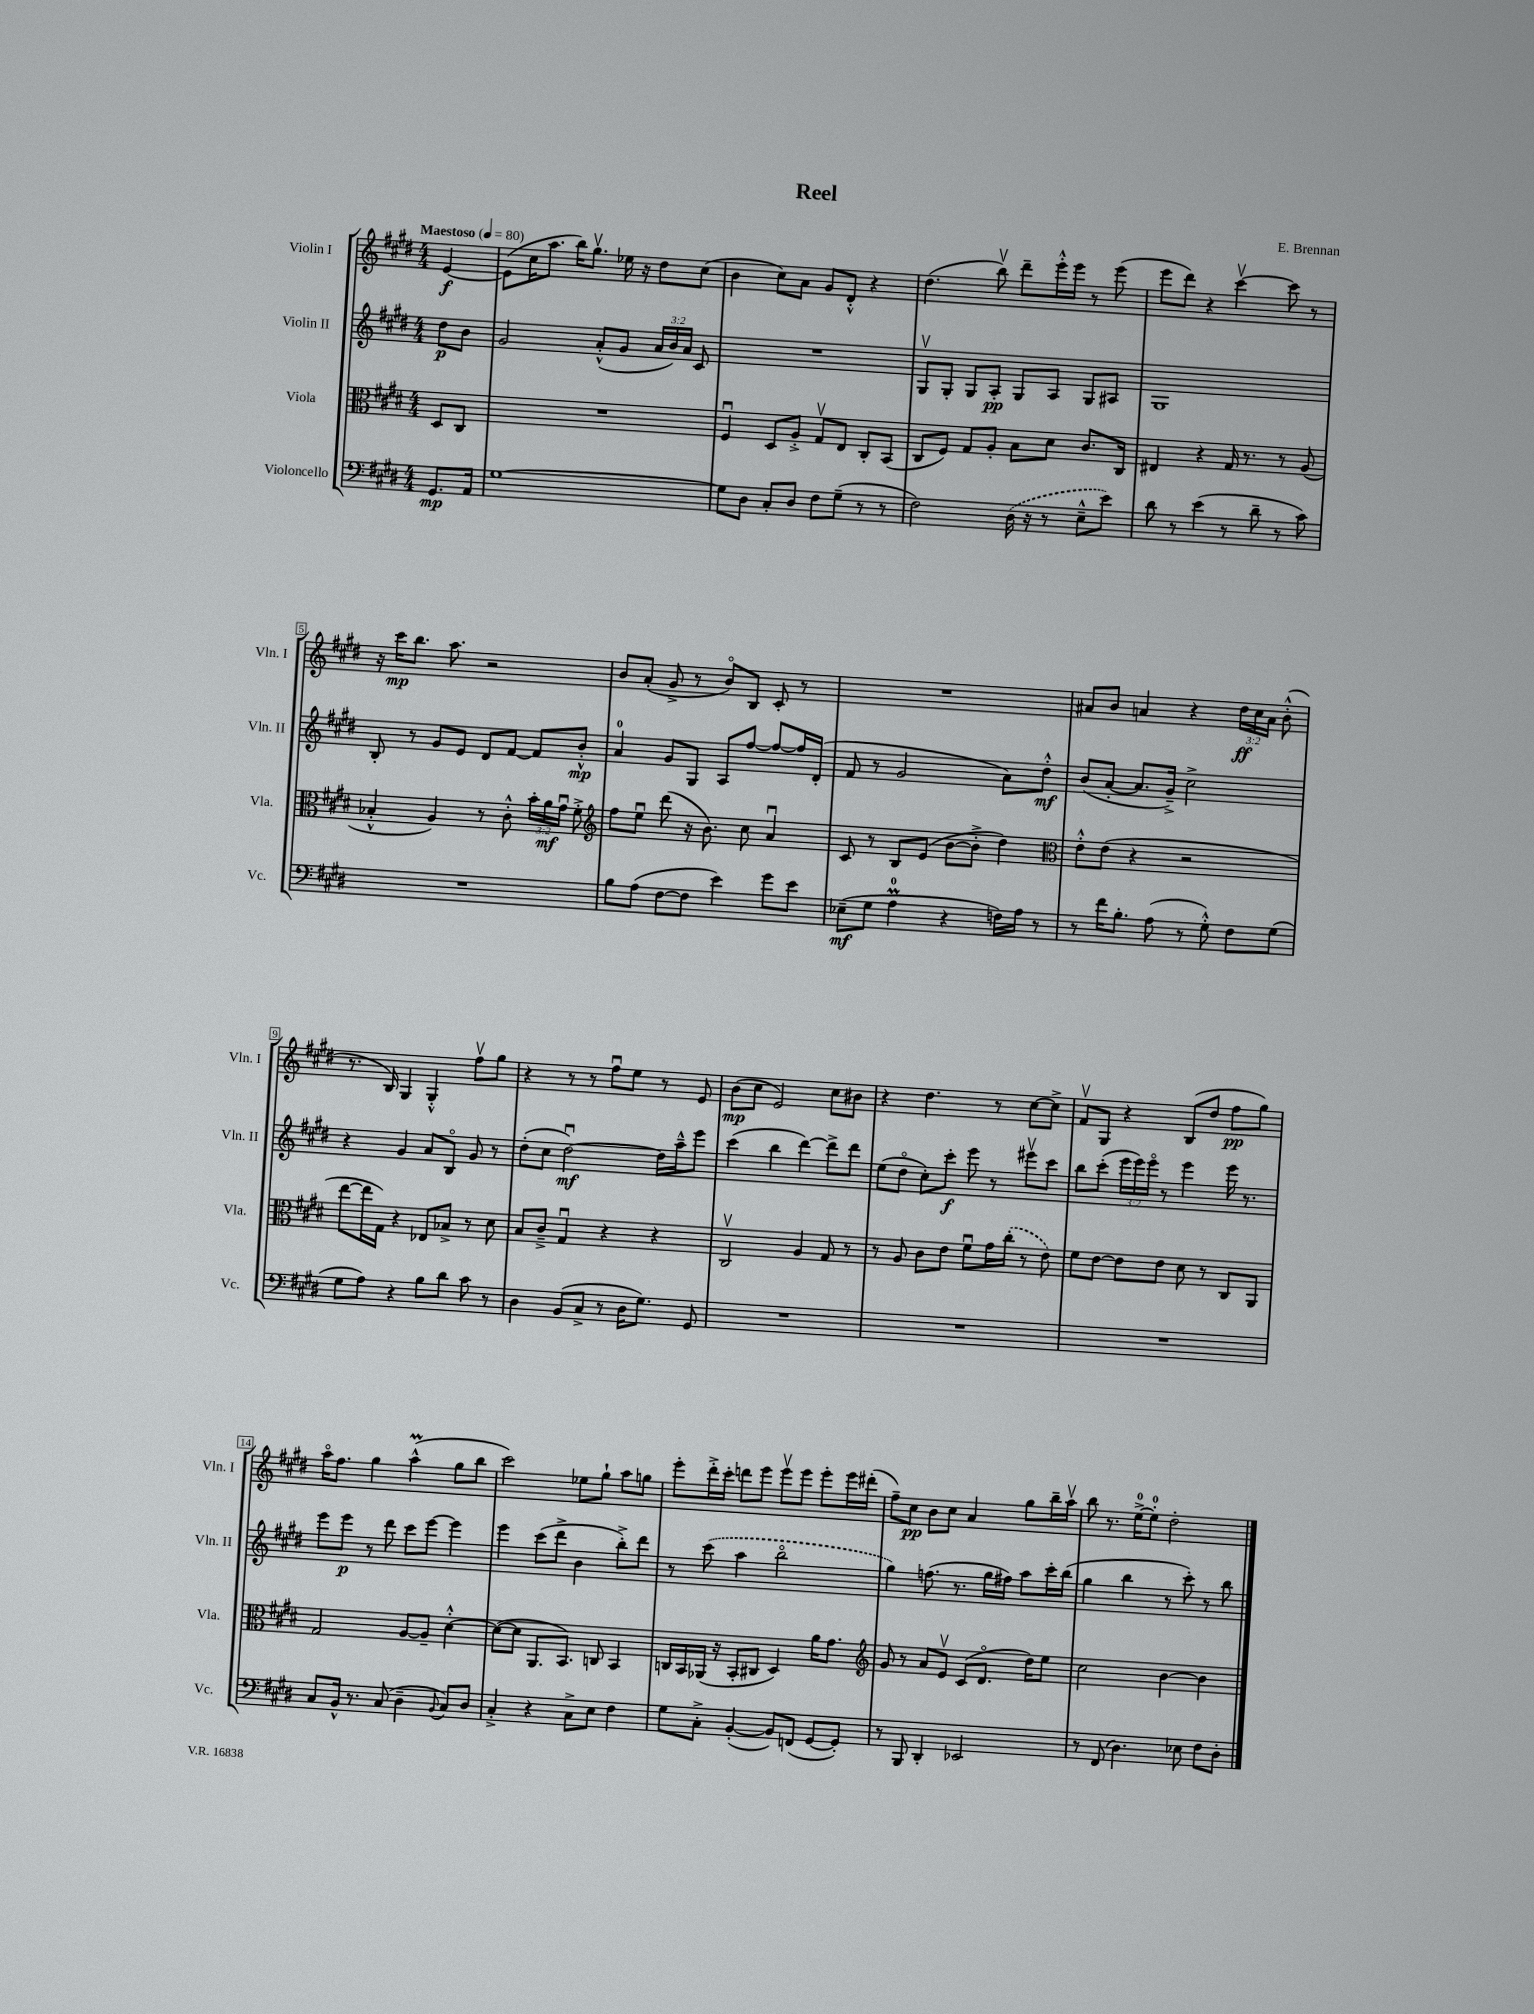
\header { title = "Reel" composer = "E. Brennan" }
<<
\new StaffGroup <<
\new Staff = "s0" \with { instrumentName = "Violin I" shortInstrumentName = "Vln. I" } {
    \clef treble \key e \major \numericTimeSignature \time 4/4 \override Staff.TupletNumber.text = #tuplet-number::calc-fraction-text \partial 4 \tempo "Maestoso" 4 = 80
    \autoBeamOff e'4~\f |
    e'8[( cis''16 a''8.] b''16[) gis''8.]\upbow ees''16 r16 dis''8[ cis''8]( |
    b'4 cis''8[) a'8] gis'8[ dis'8]-.-^ r4 |
    dis''4.( b''8\upbow) dis'''8[-- e'''16-.-^ e'''16] r8 e'''8( |
    e'''8[ dis'''8]) r4 cis'''4~\upbow cis'''8 r8 |
    r16 cis'''16[\mp b''8.] a''8. r2 |
    b'8[ a'8]-.( gis'8-> r8 b'8[\flageolet) b8] cis'8-. r8 |
    R1 |
    ais'8[ b'8] a'4 r4 \tuplet 3/2 { dis''16[\ff cis''16 a'16] } b'8-.-^( |
    r8. b16) gis4 gis4-.-^ fis''8[\upbow gis''8] |
    r4 r8 r8 fis''8[\downbow e''8] r8 e'8 |
    b'8[\mp( cis''8] e'2) cis''8[ bis'8] |
    r4 dis''4. r8 cis''8[~ cis''8]-> |
    fis'8[\upbow gis8] r4 b8[( dis''8] fis''8[\pp gis''8]) |
    a''16[\flageolet fis''8.] gis''4 a''4-^\prall( gis''8[ b''8] |
    cis'''2) ees''8[ gis''8]-! a''8[ g''8] |
    e'''8[-. dis'''16-.-> cis'''16]-. d'''8[ e'''8] e'''8[\upbow e'''8] e'''8[-. e'''16 dis'''16]-.( |
    fis''8[--) cis''8]\pp b'8[ cis''8] a'4 gis''8[ b''16-- a''16]\upbow |
    b''8 r8. e''16[-0~-> e''8]-0-. dis''2-. \bar "|." |
}
\new Staff = "s1" \with { instrumentName = "Violin II" shortInstrumentName = "Vln. II" } {
    \clef treble \key e \major \numericTimeSignature \time 4/4 \override Staff.TupletNumber.text = #tuplet-number::calc-fraction-text \partial 4
    \autoBeamOff dis''8[\p b'8] |
    gis'2 a'8[-.-^( gis'8] \tuplet 3/2 { a'16[ b'16) a'16] } cis'8 |
    R1 |
    gis8[\upbow gis8]-. gis8[ a8]-.\pp gis8[ a8] gis8[ ais8] |
    gis1 |
    b8-. r8 gis'8[ e'8] dis'8[ fis'8]~ fis'8[ b'8]-.-^\mp |
    a'4-0 gis'8[ gis8] a8[ fis''8]~ fis''8[~ fis''16 dis'16]-.( |
    fis'8 r8 gis'2 a'8[) dis''8]-.-^\mf |
    b'8[( a'8]~-. a'8.[ gis'16]--->) cis''2-> |
    r4 gis'4 a'8[ b8]\flageolet gis'8 r8 |
    dis''8[-.( cis''8] dis''2~\downbow\mf) dis''16[ a''16---^ e'''8] |
    cis'''4( b''4 dis'''4~) dis'''8[-> dis'''8] |
    e''8[( dis''8]\flageolet cis''8[-.) cis'''8]-.\f e'''8 r8 eis'''8[\upbow cis'''8] |
    b''8[ cis'''8]-.( \tuplet 3/2 { e'''16[ e'''16) e'''16]\flageolet } r8 e'''4 e'''16 r8. |
    e'''8[ e'''8]\p r8 dis'''8 cis'''8[ e'''8]~ e'''4 |
    e'''4 cis'''8[( dis'''8]-> b'4 b''8[-.->) dis'''8] |
    r8 \once \slurDashed cis'''8( a''4 b''2\flageolet |
    gis''4) f''8.( r8. gis''16[ fis''16]) a''8[ cis'''16-. b''16]( |
    gis''4 b''4 r8 cis'''8-.) r8 b''8 \bar "|." |
}
\new Staff = "s2" \with { instrumentName = "Viola" shortInstrumentName = "Vla." } {
    \clef alto \key e \major \numericTimeSignature \time 4/4 \override Staff.TupletNumber.text = #tuplet-number::calc-fraction-text \partial 4
    \autoBeamOff dis8[ cis8] |
    R1 |
    fis4\downbow dis8[ a8]-.-> gis8[\upbow e8] cis8[-. b,8]( |
    cis8[ fis8]) gis8[ a8]-. b8[ dis'8] cis'8.[ cis16] |
    eis4 r4 gis16 r8. r8 a8( |
    bes4-.-^ a4) r8 cis'8-.-^ \tuplet 3/2 { b'16[-. a'16\mf gis'16]\downbow } fis'8-.-> |
    \clef treble fis''8[ e''8]\downbow dis'''8( r16 b'8.) cis''8 a'4\downbow |
    cis'8 r8 b8[ e'8]( b'8[~ b'8]-.-> dis''4) |
    \clef alto e'8[-.-^ e'8]( r4 r2 |
    e''8[~ e''16 gis16]) r4 ees8[ bes8]-> r8 dis'8 |
    b8[ cis'8]---> gis4\downbow r4 r4 |
    cis2\upbow a4 gis8 r8 |
    r8 a8 cis'8[ e'8] fis'8[\downbow gis'16 \once \slurDashed cis''16]-.( r8 e'8) |
    fis'8[ e'8]~ e'8[ e'8] dis'8 r8 cis8[ a,8] |
    gis2 a8[~ a8]-- dis'4~-.-^ |
    dis'8[~( dis'8] a,8.[ b,8.]) c8 b,4 |
    c16[ b,16 aes,16]( r16 b,8[-. cis8] dis4) a'16[ gis'8.] |
    \clef treble gis'8 r8 a'8[ e'8]\upbow cis'8[( dis'8.]\flageolet dis''16[) e''8] |
    cis''2 b'4~ b'4 \bar "|." |
}
\new Staff = "s3" \with { instrumentName = "Violoncello" shortInstrumentName = "Vc." } {
    \clef bass \key e \major \numericTimeSignature \time 4/4 \partial 4
    \autoBeamOff gis,8.[\mp a,16] |
    gis1~ |
    gis8[ dis8] cis8[-. dis8] fis8[ gis8]--( r8 r8 |
    fis2) \once \slurDashed dis16( r16 r8 e8[---^ e'8]) |
    dis'8 r8 e'4( r8 dis'8-- r8 cis'8) |
    R1 |
    b8[ a8]( fis8[~ fis8] e'4) gis'8[ e'8] |
    ees8[--\mf( gis8] a4-0\prall r4 f16[) a16] r8 |
    r8 fis'16[ b8.]-. a8( r8 gis8-.-^) fis8[ gis8]( |
    gis8[ a8]) r4 b8[ dis'8] cis'8 r8 |
    dis4 b,8[( cis8]-> r8 dis16[ gis8.]) gis,8 |
    R1 |
    R1 |
    R1 |
    cis8[ b,16]-^ r8. cis8( dis4-- \appoggiatura { b,8 } cis8[) dis8] |
    cis4-.-> r4 cis8[-> e8] fis4 |
    gis8[ cis8]-.-> b,4~-.( b,8[) f,8]( gis,8[~ gis,8]-.) |
    r8 b,,8 dis,4-. ees,2 |
    r8 fis,8( dis4.) ees8 fis8[ dis8]-. \bar "|." |
}
>>
>>
\layout { \context { \Score \override BarNumber.stencil = #(make-stencil-boxer 0.1 0.3 ly:text-interface::print) } }
